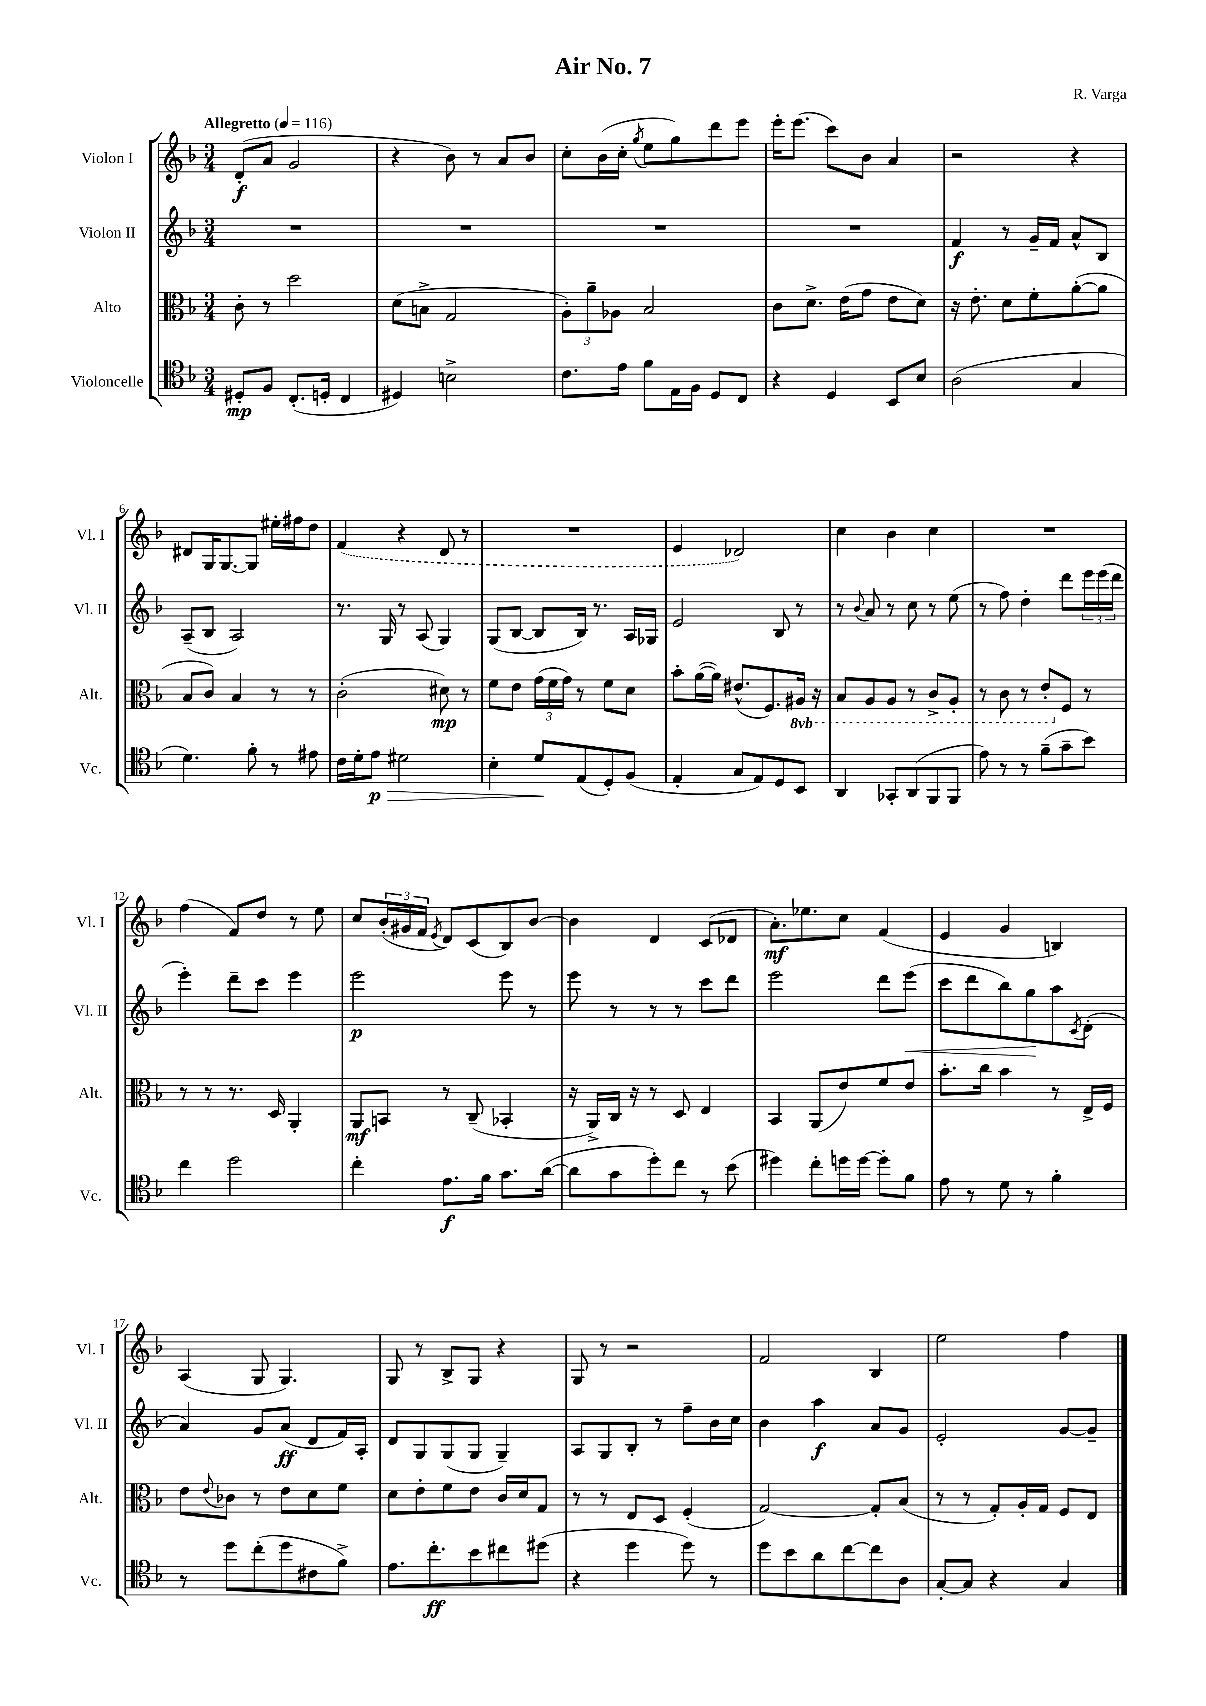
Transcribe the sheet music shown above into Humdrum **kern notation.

**kern	**kern	**kern	**kern
*staff4	*staff3	*staff2	*staff1
*clefC4	*clefC3	*clefG2	*clefG2
*k[b-]	*k[b-]	*k[b-]	*k[b-]
*M3/4	*M3/4	*M3/4	*M3/4
*MM116	*MM116	*MM116	*MM116
8D#'	8c'	2.r	(8d'
8F	8r	.	8a
(8.C'	2dd	.	2g
16D'	.	.	.
4C	.	.	.
=	=	=	=
4D#)	(8d	2.r	4r
.	8B^	.	.
2B^	2G	.	8b-)
.	.	.	8r
.	.	.	8a
.	.	.	8b-
=	=	=	=
8.c	12A')	2.r	8cc'
.	12a~	.	.
.	.	.	(16b-
.	12A-	.	.
16e	.	.	16cc'
.	.	.	8qgg
8f	2B-	.	8ee
16E	.	.	8gg)
16F	.	.	.
8D	.	.	8ddd
8C	.	.	8eee
=	=	=	=
4r	8c	2.r	16eee'
.	.	.	(8.eee
.	8.d^	.	.
4D	.	.	8ccc)
.	(16e	.	.
.	8g	.	8b-
8BB-	8e	.	4a
8B-	8d)	.	.
=	=	=	=
(2A	16r	4f	2r
.	8.e'	.	.
.	8d	8r	.
.	8f'	16g~	.
.	.	16f	.
4G	([8a'	8a^^	4r
.	8a]	8B-	.
=	=	=	=
4.d)	8B-	(8A~	8d#
.	8c)	8B-	16G
.	.	.	[8.G
.	4B-	2A)	.
8f'	.	.	8G]
8r	8r	.	16ee#'
.	.	.	16ff#
8e#	8r	.	8dd
=	=	=	=
16c	(2c'	8.r	(4f
16d'	.	.	.
8e	.	.	.
.	.	16G	.
2d#	.	8r	4r
.	.	(8A	.
.	8d#)	4G)	8d
.	8r	.	8r
=	=	=	=
4B-'	8f	(8G	2.r
.	8e	[8B-	.
8d	(24g	8B-]	.
.	24f	.	.
.	24g)	.	.
(8E	8r	16B-)	.
.	.	8.r	.
8D')	8f	.	.
(8F	8d	16A	.
.	.	16G-	.
=	=	=	=
4E'	8b-'	2e	4e
.	([16a	.	.
.	16a])	.	.
8G	(8.e#^^	.	2d-)
8E)	.	.	.
.	8.F)	.	.
8D	.	8B-	.
8BB-	16AA#	8r	.
.	16r	.	.
=	=	=	=
4AA	8BB-	8r	4cc
.	.	8qqb-	.
.	8AA	8a	.
8GG-'	8AA	8r	4b-
(8AA	8r	8cc	.
8FF	8C^	8r	4cc
8FF	8AA'	(8ee	.
=	=	=	=
8e)	8r	8r	2.r
8r	8C	8ff)	.
8r	8r	4dd'	.
(8f~	8E'	.	.
8g~	8F	8ddd	.
8b-)	8r	24eee	.
.	.	(24eee	.
.	.	24ddd	.
=	=	=	=
4cc	8r	4eee')	(4ff
.	8r	.	.
2dd	8.r	8ddd~	8f)
.	.	8ccc	8dd
.	16D	.	.
.	4AA'	4eee	8r
.	.	.	8ee
=	=	=	=
4cc'	8AA	2eee	8cc
.	8BB	.	(24b-'
.	.	.	24g#
.	.	.	24f
.	.	.	8qe
8.e	8r	.	8d)
.	(8C~	.	(8c
16f	.	.	.
8.g	4BB-'	8eee	8B-)
.	.	8r	[8b-
([16a	.	.	.
=	=	=	=
8a]	16r	8eee	4b-]
.	16AA^)	.	.
8g	16C	8r	.
.	16r	.	.
8dd')	8r	8r	4d
8cc	8D	8r	.
8r	4E	8ccc	(8c
(8b-	.	8ddd	8d-
=	=	=	=
4dd#)	4BB-	2eee	8.a')
.	.	.	8.ee-
8cc'	(8AA	.	.
16dd	8e)	.	8cc
[16dd	.	.	.
8dd']	8f	8ddd	(4f
8f	8e	(8eee	.
=	=	=	=
8e	8.b-'	8ccc	4e
8r	.	8ddd	.
.	16cc	.	.
8d	4b-	8bb-)	4g
8r	.	8gg	.
4f'	8r	8aa	4B)
.	.	8qc	.
.	16E^	(8d'	.
.	16F	.	.
=	=	=	=
8r	8e	4a)	(4A
.	8qqe	.	.
8dd	8c-	.	.
(8cc'	8r	8g	8G
8dd	8e	(8a	4.G)
8c#	8d	8d	.
8f^)	8f	16f)	.
.	.	16A'	.
=	=	=	=
8.e	8d	8d	8G
.	8e'	8G	8r
8.cc'	.	.	.
.	8f	(8G	8B-^
8b-	8e	8G	8G
8cc#	16c	4G~)	4r
.	16d	.	.
(8dd#	8G	.	.
=	=	=	=
4r	8r	8A	8G
.	8r	8G	8r
4dd	8E	8B-'	2r
.	8D	8r	.
8dd)	(4F'	8ff~	.
8r	.	16b-	.
.	.	16cc	.
=	=	=	=
8dd	[2G)	4b-	2f
8b-	.	.	.
8a	.	4aa	.
[8cc	.	.	.
8cc]	8G']	8a	4B-
8A	(8B-	8g	.
=	=	=	=
[8G'	8r	2e'	2ee
8G]	8r	.	.
4r	8G')	.	.
.	16A'	.	.
.	16G	.	.
4G	8F	[8g	4ff
.	8E	8g~]	.
==	==	==	==
*-	*-	*-	*-
